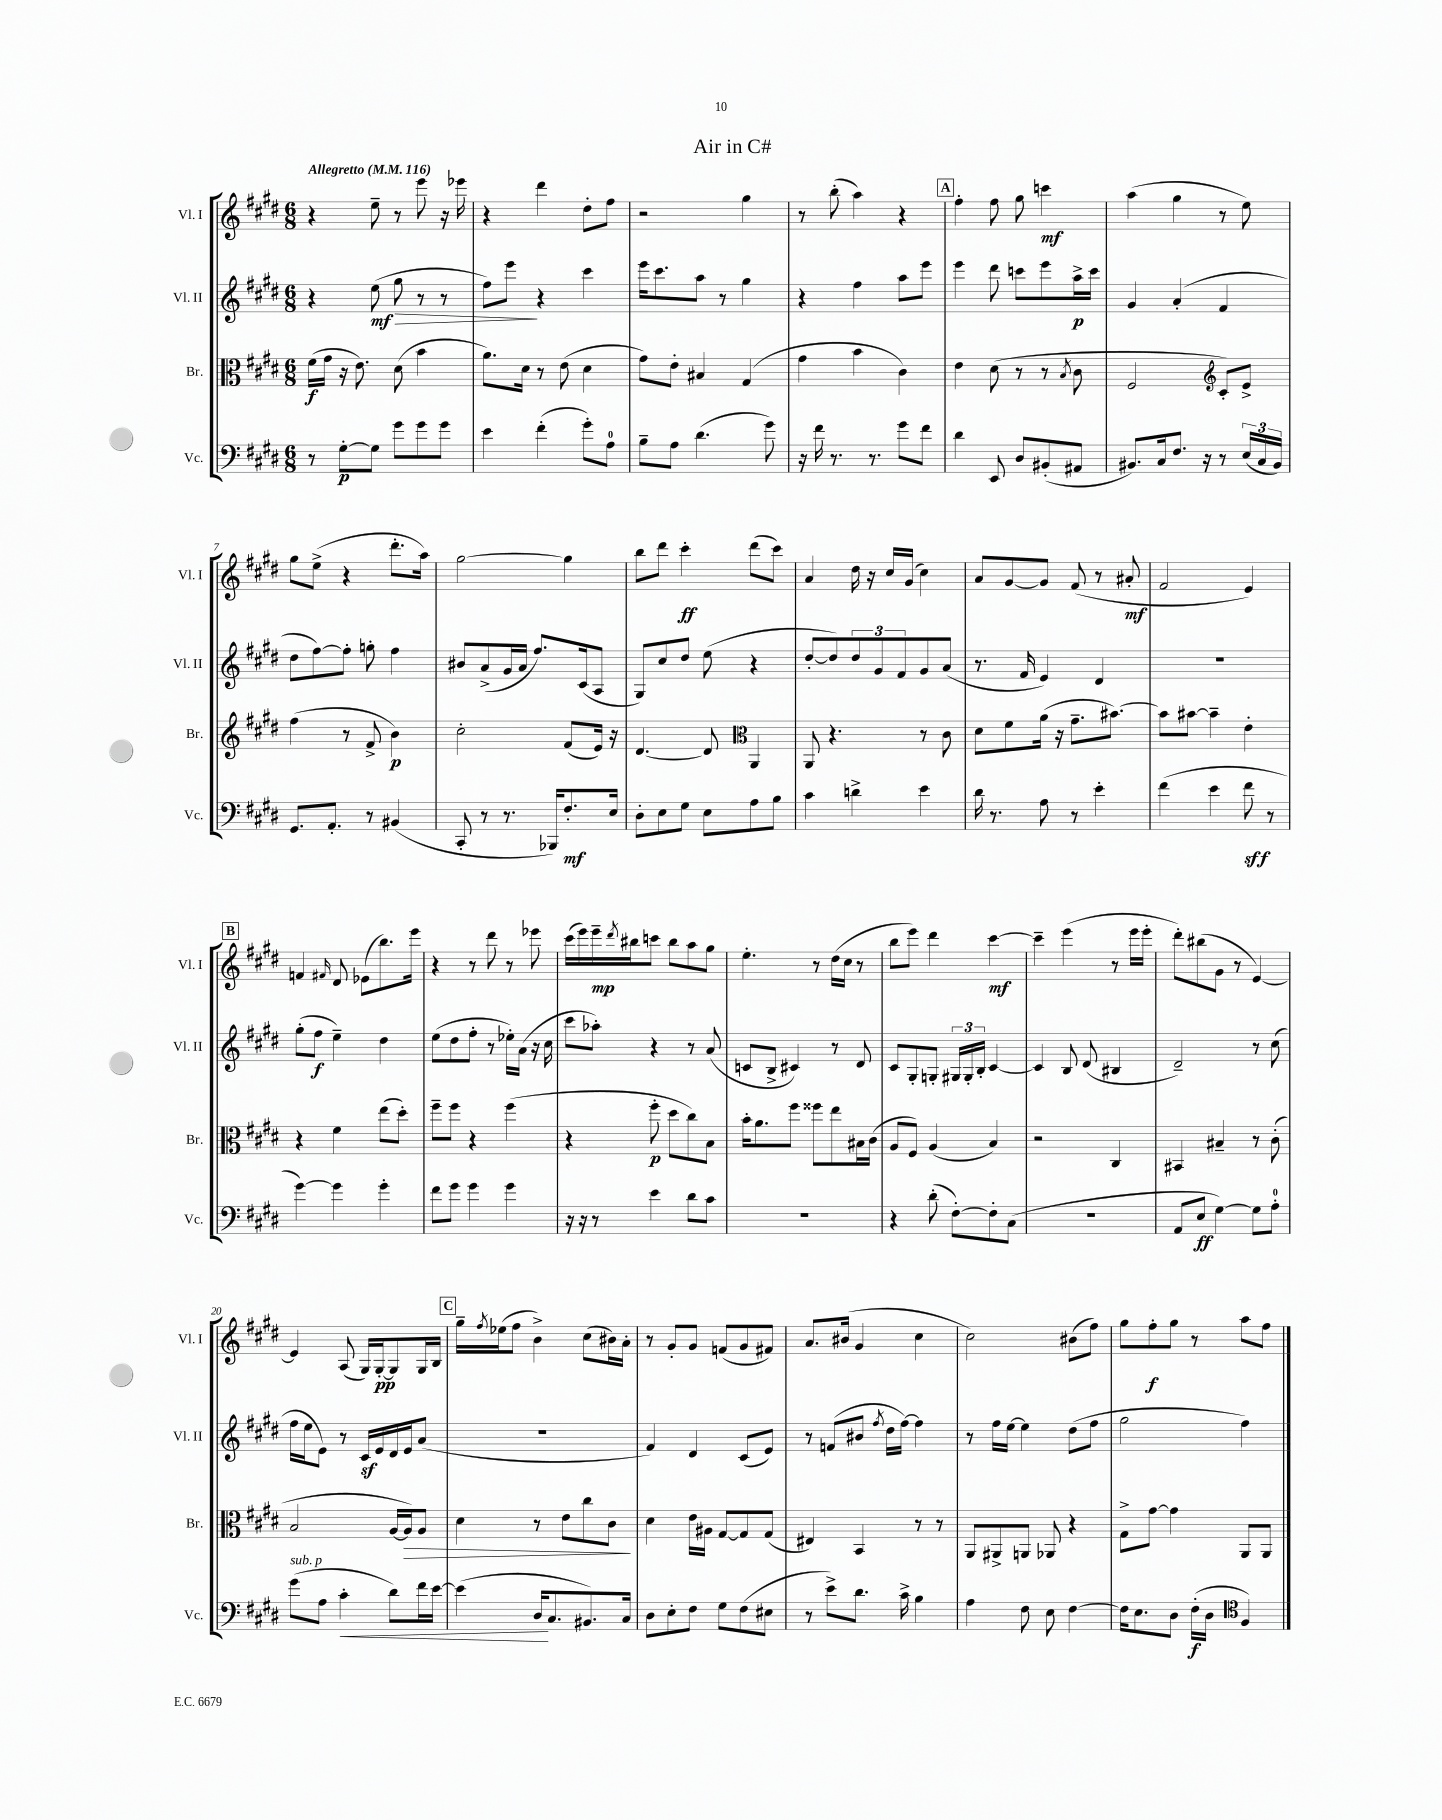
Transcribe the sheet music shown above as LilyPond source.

\header { title = "Air in C#" }
<<
\new StaffGroup <<
\new Staff = "s0" \with { instrumentName = "Vl. I" shortInstrumentName = "Vl. I" } {
    \clef treble \key e \major \numericTimeSignature \time 6/8 \tempo "Allegretto" 4 = 116
    r4 e''8-- r8 e'''8 r16 ees'''16 |
    r4 dis'''4 dis''8-. fis''8 |
    r2 gis''4 |
    r8 b''8-.( a''4) r4 |
    \mark \markup { \box "A" } fis''4-. fis''8 gis''8 c'''4\mf |
    a''4( gis''4 r8 e''8) |
    gis''8 e''8->( r4 dis'''8.-. a''16) |
    gis''2~ gis''4 |
    b''8 dis'''8 cis'''4-.\ff dis'''8( cis'''8) |
    a'4 dis''16 r16 cis''16 gis'16( cis''4) |
    a'8 gis'8~ gis'8 fis'8( r8 ais'8-.\mf |
    fis'2 e'4) |
    \mark \markup { \box "B" } f'4 \grace { fis'16 } dis'8 ees'8( b''8.) e'''16 |
    r4 r8 dis'''8 r8 ees'''8 |
    cis'''16( e'''16) e'''16--\mp \acciaccatura { dis'''8 } bis''16 c'''8 bis''8 a''8 gis''8 |
    e''4.-. r8 dis''16( cis''16 r8 |
    b''8 e'''8) dis'''4 cis'''4~\mf |
    cis'''4-- e'''4( r8 e'''16 e'''16-. |
    dis'''8-.) bis''8( gis'8 r8 e'4~) |
    e'4 a8( gis16) gis16~-.\pp gis8 gis16 b16 |
    \mark \markup { \box "C" } gis''16-- \acciaccatura { fis''8 } ees''16( fis''8 b'4->) cis''8( bis'16) a'16-. |
    r8 gis'8-. gis'8 f'8( gis'8 fis'8) |
    a'8. bis'16( gis'4 cis''4 |
    cis''2) bis'8( fis''8) |
    gis''8 fis''8-.\f gis''8 r8 a''8 fis''8 \bar "|." |
}
\new Staff = "s1" \with { instrumentName = "Vl. II" shortInstrumentName = "Vl. II" } {
    \clef treble \key e \major \numericTimeSignature \time 6/8
    r4 e''8\mf\>( gis''8 r8 r8 |
    fis''8) e'''8\! r4 cis'''4 |
    e'''16 cis'''8. a''8 r8 gis''4 |
    r4 fis''4 a''8 e'''8 |
    \mark \markup { \box "A" } e'''4 dis'''8 c'''8 e'''8 a''16->\p c'''16 |
    gis'4 a'4-.( fis'4 |
    dis''8 fis''8~) fis''8-. g''8-. fis''4 |
    bis'8 a'8->( gis'16 a'16 fis''8.) cis'16( a8 |
    gis8) cis''8 dis''8 e''8( r4 |
    dis''8~-. dis''8) \tuplet 3/2 { dis''8 gis'8 fis'8 } gis'8 a'8( |
    r8. fis'16 e'4) dis'4 |
    R2. |
    \mark \markup { \box "B" } gis''8-.( fis''8\f e''4--) dis''4 |
    e''8( dis''8 fis''8-. r8 ees''16-.) a'16( r16 cis''16 |
    cis'''8 aes''8-.) r4 r8 a'8( |
    c'8 b8-> cis'4) r8 dis'8 |
    cis'8 gis8-. g8-. \tuplet 3/2 { gis16 gis16-. b16-. } cis'4~ |
    cis'4 b8 dis'8( bis4 |
    dis'2--) r8 cis''8( |
    fis''16 e''16 e'8) r8 cis'16\sf e'16 dis'16 e'16 a'8( |
    \mark \markup { \box "C" } R2. |
    fis'4) dis'4 cis'8( e'8) |
    r8 f'8( bis'8 \acciaccatura { fis''8 } dis''16 fis''16~) fis''4 |
    r8 fis''16 e''16~ e''4 dis''8( fis''8 |
    gis''2 fis''4) \bar "|." |
}
\new Staff = "s2" \with { instrumentName = "Br." shortInstrumentName = "Br." } {
    \clef alto \key e \major \numericTimeSignature \time 6/8
    fis'16\f( gis'16 r16 e'8.) dis'8( b'4 |
    a'8.) dis'16 r8 e'8( dis'4 |
    gis'8) e'8-. bis4 gis4( |
    gis'4 b'4 cis'4) |
    \mark \markup { \box "A" } e'4 dis'8( r8 r8 \acciaccatura { b8 } cis'8 |
    fis2 \clef treble cis'8-.) e'8-> |
    fis''4( r8 fis'8-> b'4\p) |
    cis''2-. fis'8( e'16) r16 |
    dis'4.~ dis'8 \clef alto a,4 |
    a,8 r4. r8 cis'8 |
    dis'8 fis'8 a'16( r16 gis'8.-- bis'8.~) |
    bis'8 bis'8~ bis'4-- e'4-. |
    \mark \markup { \box "B" } r4 fis'4 e''8( dis''8-.) |
    fis''8-- fis''8 r4 fis''4( |
    r4 fis''8-.\p dis''8 cis''8) b8 |
    b'16-. a'8. fis''8 fisis''8 e''8 bis16 cis'16( |
    a8 fis8) a4( b4) |
    r2 cis4 |
    bis,4 bis4-- r8 cis'8-.( |
    b2 a16~ a16\>) a8 |
    \mark \markup { \box "C" } dis'4 r8 e'8 cis''8 cis'8\! |
    dis'4 e'16 ais16 gis8~ gis8 gis8( |
    eis4) b,4 r8 r8 |
    a,8 ais,8-> a,8 aes,8 r4 |
    gis8-> gis'8~ gis'4 a,8 a,8 \bar "|." |
}
\new Staff = "s3" \with { instrumentName = "Vc." shortInstrumentName = "Vc." } {
    \clef bass \key e \major \numericTimeSignature \time 6/8
    r8 gis8~-.\p gis8 gis'8 gis'8 gis'8 |
    e'4 fis'4-.( gis'8-.) a8-0 |
    b8-- a8 dis'4.( gis'8) |
    r16 fis'16 r8. r8. gis'8 fis'8 |
    \mark \markup { \box "A" } dis'4 e,8 dis8 bis,8-.( ais,8 |
    bis,8.) cis16 fis8. r16 r8 \tuplet 3/2 { e16( cis16 bis,16) } |
    gis,8. a,8.-. r8 bis,4( |
    cis,8-. r8 r8. bes,,16) fis8.-.\mf e16 |
    dis8-. e8 gis8 e8 a8 b8 |
    cis'4 d'4-> e'4 |
    dis'16 r8. a8 r8 e'4-. |
    fis'4( e'4 fis'8\sff r8 |
    \mark \markup { \box "B" } gis'4~) gis'4 gis'4-. |
    fis'8 gis'8 gis'4 gis'4 |
    r16 r16 r8 e'4 dis'8 cis'8 |
    R2. |
    r4 dis'8-.( fis8~-.) fis8-. cis8( |
    R2. |
    a,8 e8\ff gis4~) gis8 a8-0-. |
    gis'8^\markup { \italic "sub. p" }( a8 cis'4-.\< dis'8) fis'16 e'16~ |
    \mark \markup { \box "C" } e'4( dis16\! cis8. bis,8.) cis16 |
    dis8 e8-. fis8 gis8 fis8( eis8 |
    r8 e'8->) dis'8. cis'16-> b4 |
    a4 fis8 e8 fis4~ |
    fis16 e8. dis8 fis16-.\f( dis16 \clef tenor fis4) \bar "|." |
}
>>
>>
